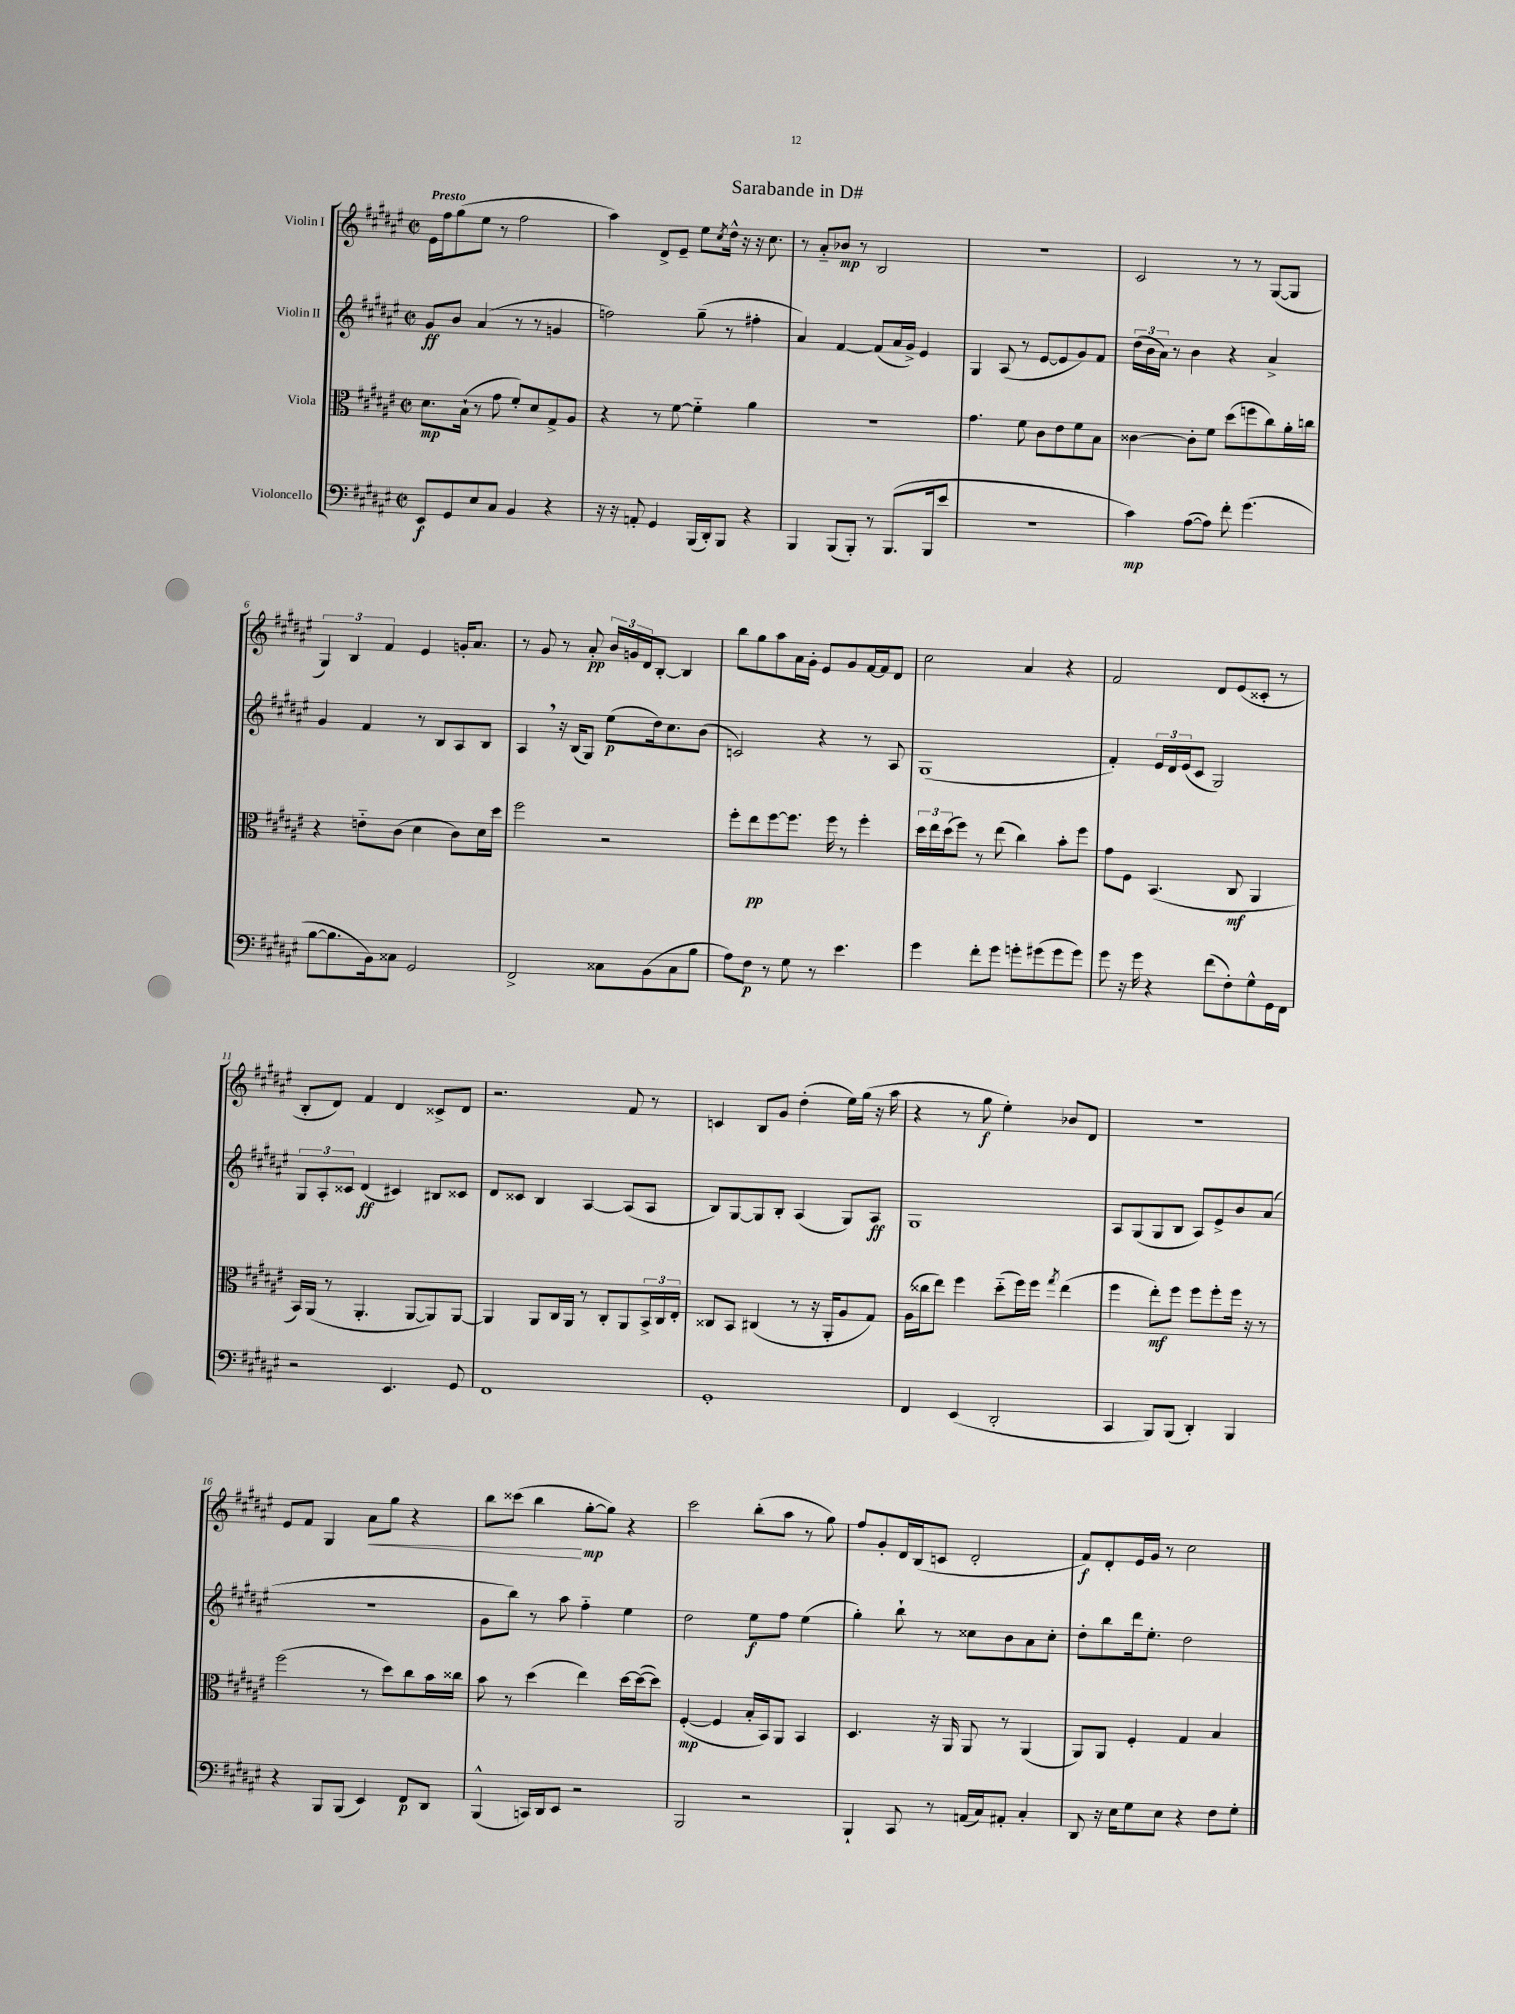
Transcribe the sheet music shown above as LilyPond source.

\header { title = "Sarabande in D#" }
<<
\new StaffGroup <<
\new Staff = "s0" \with { instrumentName = "Violin I" } {
    \clef treble \key fis \major \defaultTimeSignature \time 2/2 \tempo "Presto"
    eis'16 fis''16 gis''8( eis''8 r8 fis''2 |
    ais''4) dis'8-> eis'8-- eis''8 \acciaccatura { cis''8 } dis''16-^ r16 r16 cis''8. |
    r8 ais'8-_ bes'8\mp r8 b2 |
    R1 |
    cis'2 r8 r8 gis8~( gis8 |
    \tuplet 3/2 { gis4) b4 fis'4 } eis'4 g'16-. ais'8. |
    r8 gis'8 r8 ais'8-.\pp \tuplet 3/2 { b'16 g'16 dis'16 } b8~-. b4 |
    b''8 gis''8 ais''8 ais'16 gis'16-. eis'8 gis'8 fis'16~ fis'16 dis'8 |
    cis''2 ais'4 r4 |
    fis'2 dis'8 eis'8( cisis'8-. r8 |
    b8-. dis'8) fis'4 dis'4 cisis'8-> dis'8 |
    r2. fis'8 r8 |
    c'4 b8 gis'8 dis''4-.( eis''16) gis''16( r16 ais''16 |
    r4 r8 gis''8\f eis''4-.) bes'8 dis'8 |
    R1 |
    eis'8 fis'8 gis4 ais'8\< gis''8 r4 |
    b''8 cisis'''8( b''4\! gis''8~-.\mp gis''8) r4 |
    cis'''2 b''8-.( ais''8 r8 gis''8) |
    fis''8 gis'8-. dis'16 b16( c'8 dis'2-. |
    fis'8\f) dis'8-. eis'16 gis'16 r8 cis''2 \bar "|." |
}
\new Staff = "s1" \with { instrumentName = "Violin II" } {
    \clef treble \key fis \major \defaultTimeSignature \time 2/2
    gis'8\ff b'8 ais'4( r8 r8 g'4 |
    f''2) gis''8--( r8 fis''4-. |
    ais'4) fis'4~ fis'8( ais'16 gis'16->) eis'4 |
    gis4 ais8( r8 eis'8~ eis'8 gis'8) fis'8 |
    \tuplet 3/2 { dis''16( b'16 ais'16) } r8 b'4 r4 ais'4-> |
    gis'4 fis'4 r8 b8 ais8 b8 |
    ais4 \breathe r16 b16( gis8) eis''8\p( dis''16) cis''8. b'8( |
    c'2) r4 r8 ais8 |
    gis1( |
    fis'4-.) \tuplet 3/2 { eis'16 dis'16 eis'16( } cis'8 gis2) |
    \tuplet 3/2 { gis8 ais8-. cisis'8 } dis'4\ff( cis'4) bis8 cisis'8 |
    dis'8 cisis'8 b4 ais4~ ais8( ais8 |
    b8) gis8~ gis8 b8-. ais4( gis8) ais8\ff |
    gis1 |
    ais8 gis8( gis8 b8 ais8) eis'8-> b'8 ais'8( |
    r1 |
    gis'8 b''8) r8 ais''8 fis''4-_ eis''4 |
    dis''2 eis''8\f fis''8 eis''4( |
    gis''4-.) b''8-! r8 cisis''8 b'8 ais'8 cisis''8-. |
    dis''8-. b''8 dis'''16 eis''8.-. dis''2 \bar "|." |
}
\new Staff = "s2" \with { instrumentName = "Viola" } {
    \clef alto \key fis \major \defaultTimeSignature \time 2/2
    dis'8.\mp b16-!( r8 gis'8 fis'8-.) dis'8 gis8-> ais8 |
    r4 r8 fis'8~ fis'4-_ ais'4 |
    r1 |
    gis'4. fis'8 cis'8 eis'8 fis'8 b8 |
    cisis'4~ cisis'8-. fis'8 dis''8( f''8 cis''8) ais'16-. c''16 |
    r4 e'8-_ cis'8( dis'4 cis'8) dis'16 dis''16 |
    fis''2 r2 |
    fis''8-. eis''8\pp fis''8~ fis''8. fis''16 r8 fis''4-. |
    \tuplet 3/2 { dis''16 eis''16 dis''16( } fis''8) r8 eis''8( cis''4) b'8-. fis''8 |
    gis'8 fis8 b,4.( cis8\mf ais,4 |
    b,16) ais,16( r8 ais,4.-. ais,8~ ais,8) ais,8~ |
    ais,4 ais,8 cis16 ais,16 r8 cis8-. ais,8 \tuplet 3/2 { b,16-> cis16 eis16-. } |
    cisis8 b,8 cis4( r8 r16 ais,16-. ais8 gis8) |
    ais16( cisis''16 eis''8) fis''4 dis''8-_( fis''16) fis''16 \acciaccatura { gis''8 } eis''4( |
    fis''4 eis''8-.\mf) fis''8 fis''8 fis''8-. fis''16 r16 r8 |
    fis''2( r8 dis''8) cis''8 b'16 cisis''16 |
    b'8 r8 dis''4( eis''4) dis''16~ dis''16~( dis''8) |
    fis4~-.\mp( fis4 b16-. b,16) ais,8 b,4 |
    dis4. r16 ais,16 ais,8 r8 ais,4( |
    ais,8) ais,8 fis4-. gis4 b4 \bar "|." |
}
\new Staff = "s3" \with { instrumentName = "Violoncello" } {
    \clef bass \key fis \major \defaultTimeSignature \time 2/2
    eis,8\f gis,8 eis8 cis8 b,4 r4 |
    r16 r16 a,8-. gis,4 b,,16( dis,16-.) b,,8 r4 |
    b,,4 b,,8( b,,8-.) r8 b,,8.( b,,16 eis'8 |
    r1 |
    cis'4\mp) ais8~( ais8) fis'8-. gis'4.( |
    b8~ b8. b,16) cisis8 gis,2 |
    fis,2-> cisis8 b,8( cisis8 b8 |
    ais8) fis8\p r8 gis8 r8 eis'4. |
    gis'4 fis'8-. gis'8 g'8-. gis'8( gis'8 gis'8) |
    gis'8 r16 gis'16 r4 fis'8( fis8-.) gis8-^ gis,16 fis,16 |
    r2 eis,4. gis,8 |
    fis,1 |
    gis,1-. |
    fis,4 eis,4( dis,2-. |
    cis,4 b,,8) b,,8( dis,4-.) b,,4 |
    r4 b,,8 b,,8( eis,4) fis,8\p dis,8 |
    b,,4-^( c,16) dis,16 eis,8 r2 |
    b,,2 r2 |
    b,,4-! cis,8 r8 a,16( cis16) ais,8-. cis4-. |
    dis,8 r16 eis16 gis8 eis8 r4 fis8 gis8-. \bar "|." |
}
>>
>>
